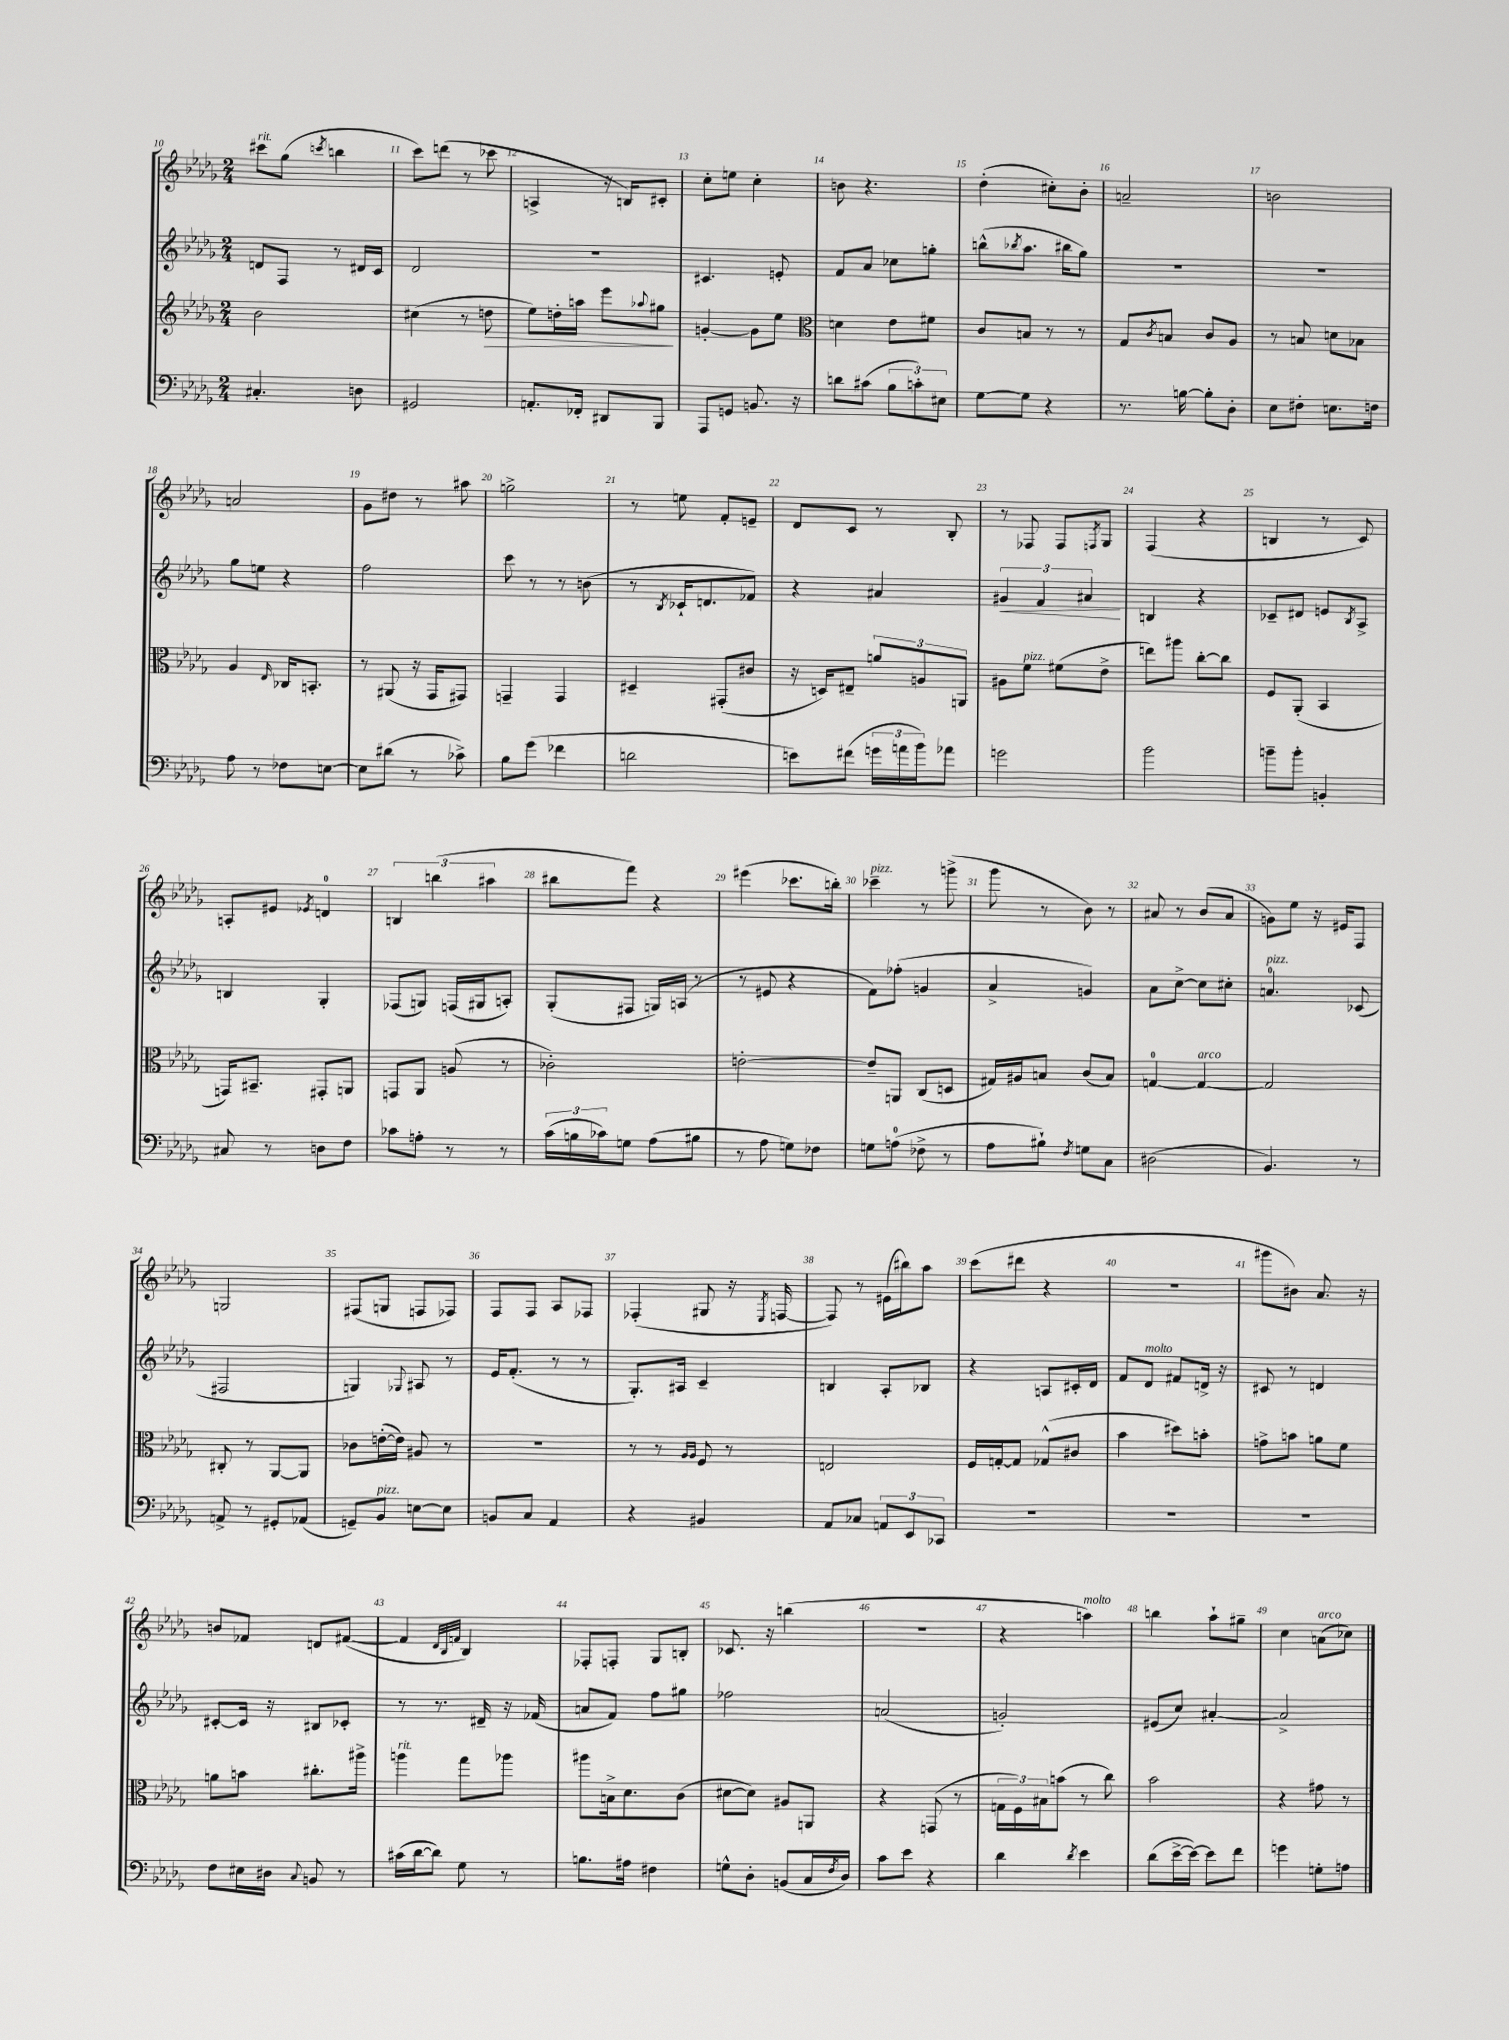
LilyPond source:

<<
\new StaffGroup <<
\new Staff = "s0" {
    \clef treble \key des \major \numericTimeSignature \time 2/4
    cis'''8^\markup { \italic "rit." } ges''8( \acciaccatura { c'''8 } b''4 |
    c'''8) d'''8( r8 ces'''8 |
    a4-> r16 b16) cis'8-. |
    c''8-. e''8 c''4-. |
    b'8 r4. |
    des''4-.( cis''8-.) bes'8-. |
    a'2-- |
    b'2 |
    a'2 |
    ges'8 dis''8 r8 ais''8 |
    g''2-> |
    r8 e''8 f'8-. e'8-- |
    des'8 c'8 r8 bes8-. |
    r8 fes8 fes8 \acciaccatura { f8 } ges8 |
    f4( r4 |
    b4 r8 c'8) |
    a8-. eis'8 \acciaccatura { ees'8 } d'4-0 |
    \tuplet 3/2 { b4 b''4( ais''4 } |
    bis''8 f'''8) r4 |
    eis'''4( ces'''8. b''16-.) |
    ces'''4--^\markup { \italic "pizz." } r8 g'''8->( |
    ges'''8 r8 bes'8) r8 |
    ais'8 r8 bes'8( ais'8 |
    g'8) ees''8 r16 eis'16 f8 |
    g2 |
    fis8( g8 f8 fes8) |
    f8 f8 aes8 fes8 |
    fes4-.( gis8 r16 \acciaccatura { ees8 } f16~ |
    f8) r8 eis'16( bis''16) aes''8 |
    c'''8( dis'''8 r4 |
    r2 |
    gis'''8 bis'8) aes'8. r16 |
    b'8 fes'8 d'8 fis'8~( |
    fis'4 \grace { des'32 bes32 f'32 } bes4) |
    fes8-. f8-. ges8 b8-. |
    ces'8. r16 b''4( |
    R2 |
    r4 a''4^\markup { \italic "molto" }) |
    b''4 aes''8-! gis''8-- |
    c''4 a'8^\markup { \italic "arco" }( ces''8) \bar "|." |
}
\new Staff = "s1" {
    \clef treble \key des \major \numericTimeSignature \time 2/4
    d'8 f8 r8 dis'16 c'16 |
    des'2 |
    R2 |
    cis'4. e'8-. |
    f'8 aes'8 ces''8 g''8-. |
    b''8-^( \acciaccatura { bes''8 } aes''8. bis''16 ges''8) |
    R2 |
    R2 |
    ges''8 e''8 r4 |
    f''2 |
    c'''8 r8 r8 b'8( |
    r8 \acciaccatura { bes8 } ces'16-! d'8. fes'8) |
    r4 ais'4 |
    \tuplet 3/2 { gis'4\< f'4 ais'4\! } |
    b4 r4 |
    ces'8-- dis'8 e'8 \acciaccatura { bes8 } aes8-> |
    b4 ges4-. |
    fes8( g8) f16( gis16 a8-.) |
    ges8-.( fis8 g16) a16( r8 |
    r8 eis'8 r4 |
    f'8) fes''8-.( g'4 |
    aes'4-> g'4) |
    aes'8 c''8~-> c''8 cis''8-. |
    a'4.-0^\markup { \italic "pizz." } ces'8( |
    fis2 |
    g4) \appoggiatura { ges8 } ais8 r8 |
    ees'16 f'8.-.( r8 r8 |
    ges8.-.) ais16 c'4-- |
    b4 aes8-. bes8 |
    r4 a8 cis'16-. des'16 |
    f'8 des'8^\markup { \italic "molto" } fis'8 d'16-> r16 |
    cis'8 r8 d'4 |
    cis'8~-. cis'16 r16 bis8 ces'8-. |
    r8 r8. dis'16-- r16 fes'16( |
    a'8 f'8) f''8 gis''8 |
    fes''2 |
    a'2( |
    g'2-.) |
    eis'8( c''8) ais'4~-. |
    ais'2-> \bar "|." |
}
\new Staff = "s2" {
    \clef treble \key des \major \numericTimeSignature \time 2/4
    bes'2 |
    cis''4( r8 d''8\> |
    ees''8) d''16-. a''16 ees'''8 \appoggiatura { aes''8 } gis''8\! |
    g'4~-. g'8 ees''8 |
    \clef alto d'4 ees'8 fis'8 |
    c'8 b8 r8 r8 |
    ges8 \acciaccatura { c'8 } b8 c'8 aes8 |
    r8 b8 d'8 bes8 |
    aes4 \grace { ees16 } ces16 b,8.-. |
    r8 ais,8( r16 ges,16 gis,8) |
    g,4-- g,4 |
    dis4-- gis,8-.( cis'8 |
    r16 d16) eis8-- \tuplet 3/2 { a'8 a8 a,8 } |
    ais8 f'8^\markup { \italic "pizz." } fis'8( ees'8-> |
    e''8) ais''8 c''8~-. c''8 |
    f8 aes,8-.( bes,4 |
    g,16) bis,8.-- gis,8-. a,8 |
    g,8 aes,8 a8( r8 |
    ces'2-.) |
    e'2~-. |
    e'8-- a,8 c8( d8 |
    gis16) ais16 b8 c'8( b8) |
    g4-0~ g4~^\markup { \italic "arco" } |
    g2 |
    cis8-. r8 aes,8~ aes,8 |
    ces'8 e'16~-.( e'16) ais8 r8 |
    R2 |
    r8 r8 \grace { aes16 aes16 } f8 r8 |
    e2 |
    f16 g16~-. g8 ges8-^( cis'8 |
    bes'4 dis''8) b'8-. |
    g'8-> b'8 a'8 f'8 |
    a'8 b'8 cis''8.-. ais''16-> |
    a''4^\markup { \italic "rit." } ges''8 aes''8 |
    ais''8 b16-> des'8. c'8( |
    dis'8~ dis'8) ais8 a,8 |
    r4 g,8( r8 |
    \tuplet 3/2 { g16 f16) bis16 } b'8( r8 c''8) |
    bes'2 |
    r4 gis'8 r8 \bar "|." |
}
\new Staff = "s3" {
    \clef bass \key des \major \numericTimeSignature \time 2/4
    cis4.-. d8 |
    gis,2 |
    a,8.-. fes,16-. dis,8 bes,,8 |
    aes,,8 g,8 b,8. r16 |
    d'8 cis'8( \tuplet 3/2 { bes8 c'8-.) eis8 } |
    ges8~ ges8 r4 |
    r8. b16~ b8-. des8-. |
    ees8 fis8-. e8. f16 |
    aes8 r8 fes8 e8~ |
    e8 dis'8( r8 ces'8->) |
    bes8 ges'8( fes'4 |
    d'2 |
    e'8) fis'8( \tuplet 3/2 { g'16 a'16 bes'16) } aes'8 |
    g'2 |
    bes'2 |
    b'8-- b'8-. b,4-. |
    cis8 r8 d8 f8 |
    ces'8 a8-. r8 r8 |
    \tuplet 3/2 { c'16( b16 ces'16) } g8 aes8( bis8 |
    r8 aes8 g8) fes8 |
    g8 a8-0( fes8-> r8 |
    aes8 bis8-!) \acciaccatura { f8 } g8 c8 |
    dis2( |
    bes,4.) r8 |
    a,8-> r8 gis,8-. aes,8( |
    g,8--) bes,8^\markup { \italic "pizz." } e8~ e8 |
    b,8 c8 aes,4 |
    r4 bis,4 |
    aes,8 ces8 \tuplet 3/2 { a,8 ees,8 ces,8 } |
    R2 |
    R2 |
    R2 |
    f8 eis16 dis16 \appoggiatura { c8 } b,8 r8 |
    cis'16( des'16~ des'8) ges8 r8 |
    b8. ais16 fis4 |
    g8-^ des8-. b,8( c16 \acciaccatura { f8 } des16) |
    c'8 ees'8 r4 |
    des'4 \acciaccatura { des'8 } ees'4 |
    des'8( ees'16~-> ees'16~) ees'8 f'8 |
    g'4 g8-. a8 \bar "|." |
}
>>
>>
\layout { \context { \Score currentBarNumber = #10 \override BarNumber.break-visibility = ##(#f #t #t) barNumberVisibility = #all-bar-numbers-visible } }
